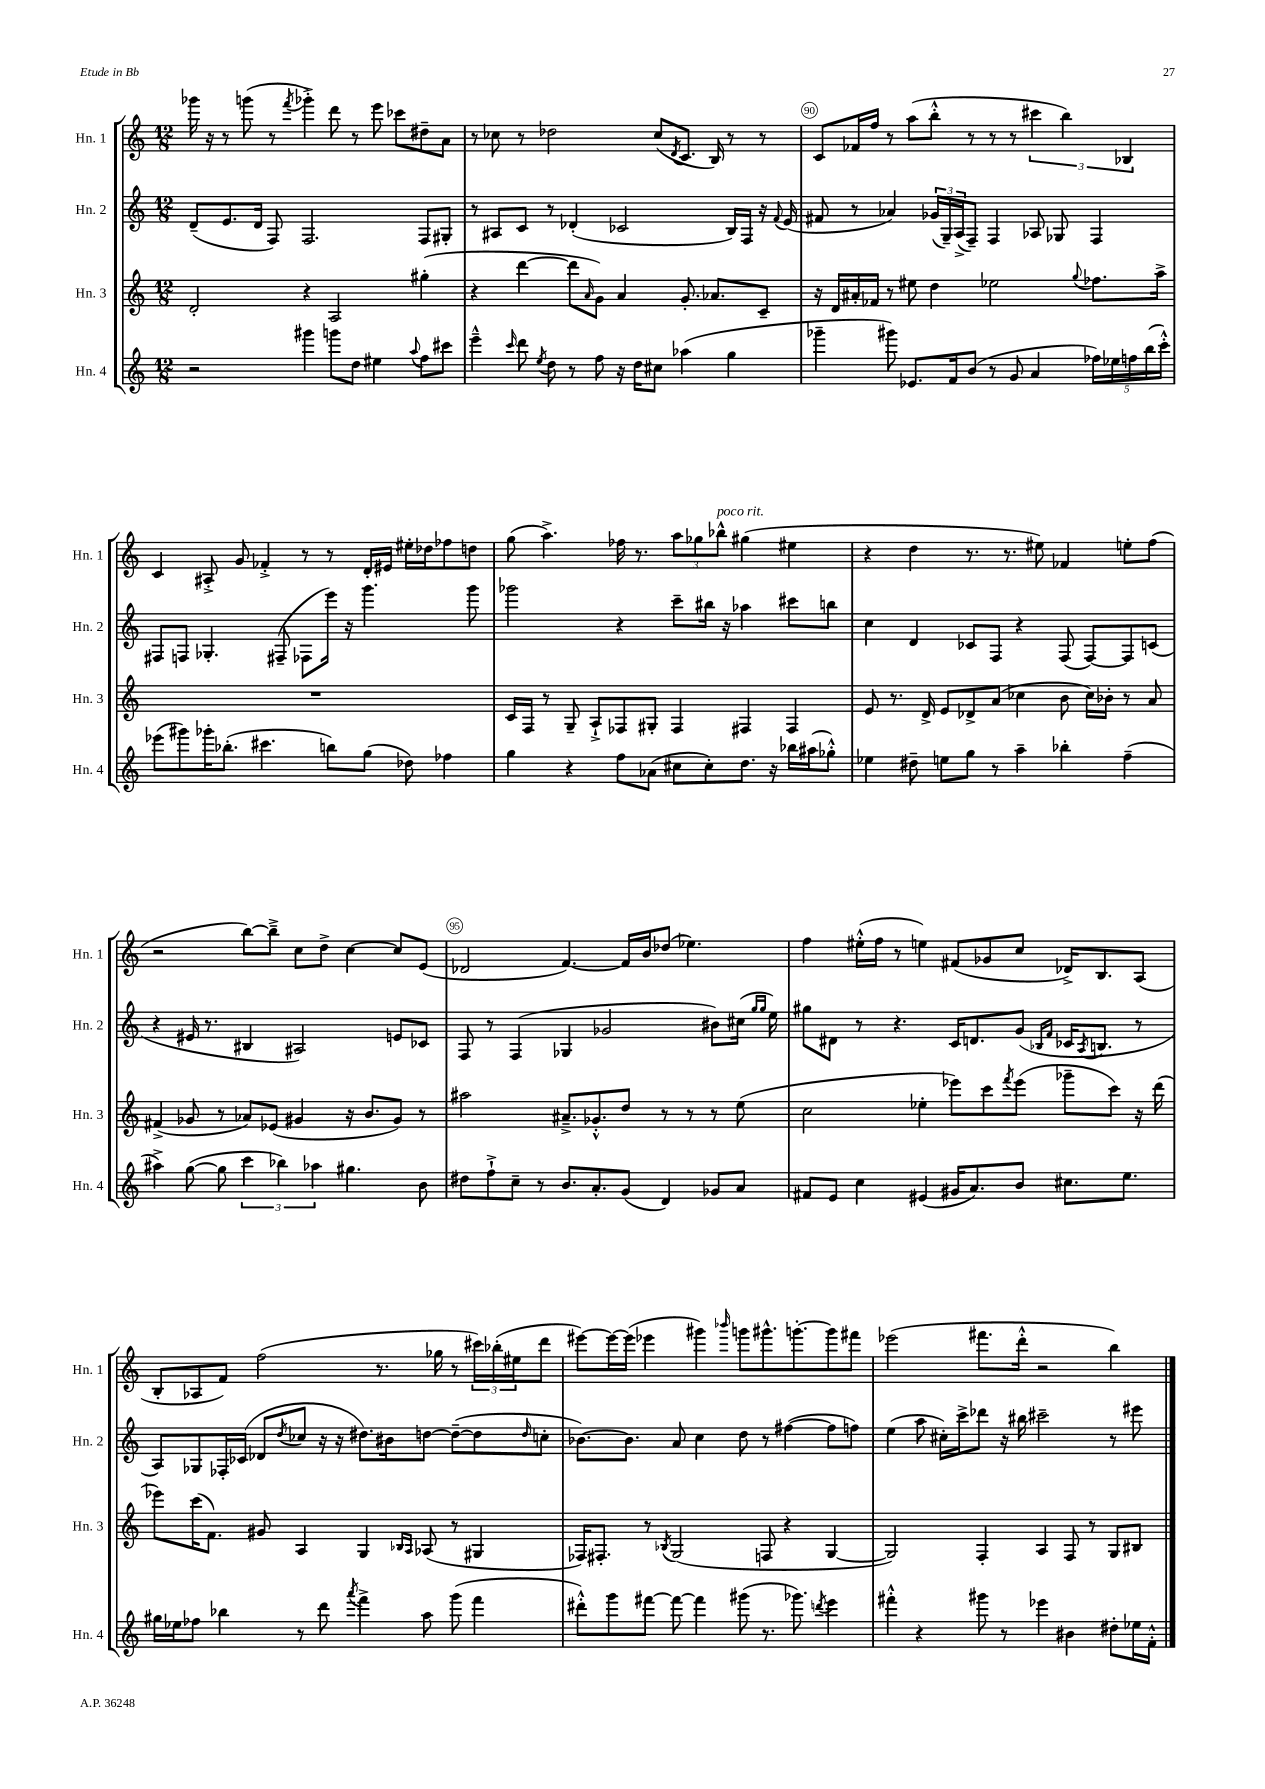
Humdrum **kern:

**kern	**kern	**kern	**kern
*staff4	*staff3	*staff2	*staff1
*clefG2	*clefG2	*clefG2	*clefG2
*k[]	*k[]	*k[]	*k[]
*M12/8	*M12/8	*M12/8	*M12/8
2r	2d'	(8d~	16ggg-
.	.	.	16r
.	.	8.e	8r
.	.	.	(8ggg
.	.	16d	.
.	.	8F)	8r
.	.	.	8qfff
4ggg#	4r	2.F	4ggg-'^)
8ggg	2A	.	8ddd
8dd	.	.	8r
4ee#	.	.	8eee
.	.	.	8ccc-
8qqaa	.	.	.
8ff	(4gg#'	8F	8dd#~
8ccc#	.	8G#'	8a
=	=	=	=
4eee~^^	4r	8r	8r
.	.	8A#	8cc-
16qqccc	.	.	.
8ddd	[4ddd	8c	8r
8qee	.	.	.
8dd	.	8r	2dd-
8r	8ddd]	(4d-'	.
.	16qqa	.	.
8ff	8g)	.	.
16r	4a	2c-	.
16dd	.	.	.
8cc#	.	.	(8cc-
.	.	.	8qd
(4aa-	8.g'	.	8.c
.	8.a-	.	16B)
4gg	.	16B)	8r
.	.	16F	.
.	8c~	16r	8r
.	.	8qqf	.
.	.	(16e	.
=	=	=	=
4ggg-~	16r	8f#	8c
.	16d	.	.
.	16a#'	8r	16f-
.	16f-	.	16ff
8ggg#)	8r	4a-)	8r
8.e-	8ee#	.	(8aa
.	4dd	(24g-	8bb'^^
.	.	24G~)	.
16f	.	.	.
.	.	(24A^	.
(8b	.	8F~)	8r
8r	2ee-	4F	8r
8g	.	.	8r
4a	.	8A-	6ccc#
.	.	8G-	.
.	.	.	6bb)
.	8qqgg	.	.
20ff-)	8.ff-	4F	.
20ee-	.	.	.
.	.	.	6B-
20ff	.	.	.
(20bb	.	.	.
.	16aa^	.	.
20ccc'^^)	.	.	.
=	=	=	=
(8eee-	1.r	8F#	4c
8ggg#)	.	8F	.
16ggg-'	.	4.G-'	8A#'^
(8.bb-'	.	.	.
.	.	.	8g
4.ccc#	.	.	4f-'^
.	.	(8F#~	.
.	.	8F-	8r
8bb)	.	16eee)	8r
.	.	16r	.
(8gg	.	4.ggg	16d'
.	.	.	16e#
8dd-)	.	.	16ee#'
.	.	.	16dd-
4ff-	.	.	8ff-
.	.	8ggg	8dd
=	=	=	=
4gg	16c	2ggg-	(8gg
.	16F	.	.
.	8r	.	4.aa^)
4r	8G~	.	.
.	8A`^	.	.
8ff	8F-	4r	16ff-
.	.	.	8.r
(8a-	8G#'	.	.
8cc#	4F-	8ccc~	12aa
.	.	.	12gg-
8cc#')	.	16bb#	.
.	.	.	12bb-^^
.	.	16r	.
8.dd	4F#	4aa-	(4gg#
16r	.	.	.
16bb-	4F#	8ccc#	4ee#
(16aa#	.	.	.
8gg-'^^)	.	8bb	.
=	=	=	=
4ee-	8e	4cc	4r
.	8.r	.	.
8dd#~	.	4d	4dd
.	16d^	.	.
8ee	8e	.	.
8gg	8d-^	8c-	8.r
8r	(8a	8F	.
.	.	.	8.r
4aa~	4cc-	4r	.
.	.	.	8ee#)
4bb-'	8b	(8F	4f-
.	16cc-)	[8F)	.
.	16b-'	.	.
(4ff~	8r	8F]	8ee'
.	8a	(8c	(8ff
=	=	=	=
4aa#^)	(4f#^	4r	2r
([8gg	8g-	16e#	.
.	.	8.r	.
8gg]	8r	.	.
6ccc	8a-)	4B#	[8bb)
.	(8e-	.	8bb~^]
6bb-)	.	.	.
.	4g#	2A#)	8cc
6aa-	.	.	.
.	.	.	8dd^
4.gg#	16r	.	[4cc
.	8.b	.	.
.	8g#)	8e	8cc]
8b	8r	8c-	(8e
=	=	=	=
8dd#	2aa#	8F	2d-
8ff`^	.	8r	.
8cc~	.	(4F	.
8r	.	.	.
8.b	8.a#~^	4G-	[4.f)
8.a'	8.g-'^^	.	.
.	.	2g-	.
(8g	8dd	.	16f]
.	.	.	16b
4d)	8r	.	(8dd-
.	8r	.	4.ee-)
8g-	8r	8b#)	.
8a	(8ee	(16cc#	.
.	.	16qqgg	.
.	.	16qqgg	.
.	.	16ee)	.
=	=	=	=
8f#	2cc	8gg#	4ff
8e	.	8d#	.
4cc	.	8r	(16ee#'^^
.	.	.	16ff
.	.	4.r	8r
(4e#	4ee-'	.	4ee)
16g#	8eee-)	16c	(8f#
8.a)	.	8.d	.
.	8ccc	.	8g-
.	8qfff	.	.
8b	(8eee-	(8g	8cc
.	.	16qqB-	.
.	.	16qqf	.
8.cc#	8ggg-~	16c-	16d-^)
.	.	8qA	.
.	.	8.B	8.B
.	8ccc)	.	.
8.ee	.	.	.
.	16r	8r	(8A
.	(16ddd	.	.
=	=	=	=
16gg#	8eee-)	8A)	8B'
16ee-	.	.	.
8ff-	(16ccc	8G-	8A-
.	8.f)	.	.
4bb-	.	16F-'	8f)
.	.	(16c-	.
.	8g#	8d-	(2ff
.	.	8qdd	.
8r	4A	8cc-	.
8ddd	.	16r	.
.	.	16r	.
8qaaa	.	.	.
4fff^	4G	8.dd#)	.
.	.	.	8.r
.	.	16b#	.
.	16qqB-	.	.
.	16qqA	.	.
8aa	(8A-	[8dd	.
.	.	.	16gg-
(8ggg	8r	(8dd~_	8r
4fff	4G#	8dd]	24ccc#)
.	.	.	(24bb-'
.	.	.	24ee#
.	.	16qqdd	.
.	.	8cc'	8ddd
=	=	=	=
8ddd#'^^)	16F-)	[8.b-)	[8eee#)
.	8.F#'	.	.
8ggg	.	.	16eee#_
.	.	8.b-]	(16eee#]
[8fff#	8r	.	4eee-
.	8qB-	.	.
8fff#_	(2G	8a	.
4fff#]	.	4cc	4ggg#)
.	.	.	16qqbbb-
(8ggg#	.	8dd	8ggg
8.r	8F	8r	8.ggg#^^
.	4r	([4ff#	.
8.ggg-)	.	.	[8.ggg'
8qddd	.	.	.
4eee	[4G	8ff#]	8ggg]
.	.	8ff)	8fff#
=	=	=	=
4fff#'^^	2G])	(4ee	(2eee-
4r	.	8aa	.
.	.	16cc#')	.
.	.	16ccc^	.
8ggg#	4F'	8ddd-	8.fff#
8r	.	16r	.
.	.	16bb#	16ddd'^^
4eee-	4A	2ccc#~	2r
4b#	8F	.	.
.	8r	.	.
8dd#'	8G	8r	4bb)
16ee-	8B#	8eee#	.
16f'^^	.	.	.
==	==	==	==
*-	*-	*-	*-
